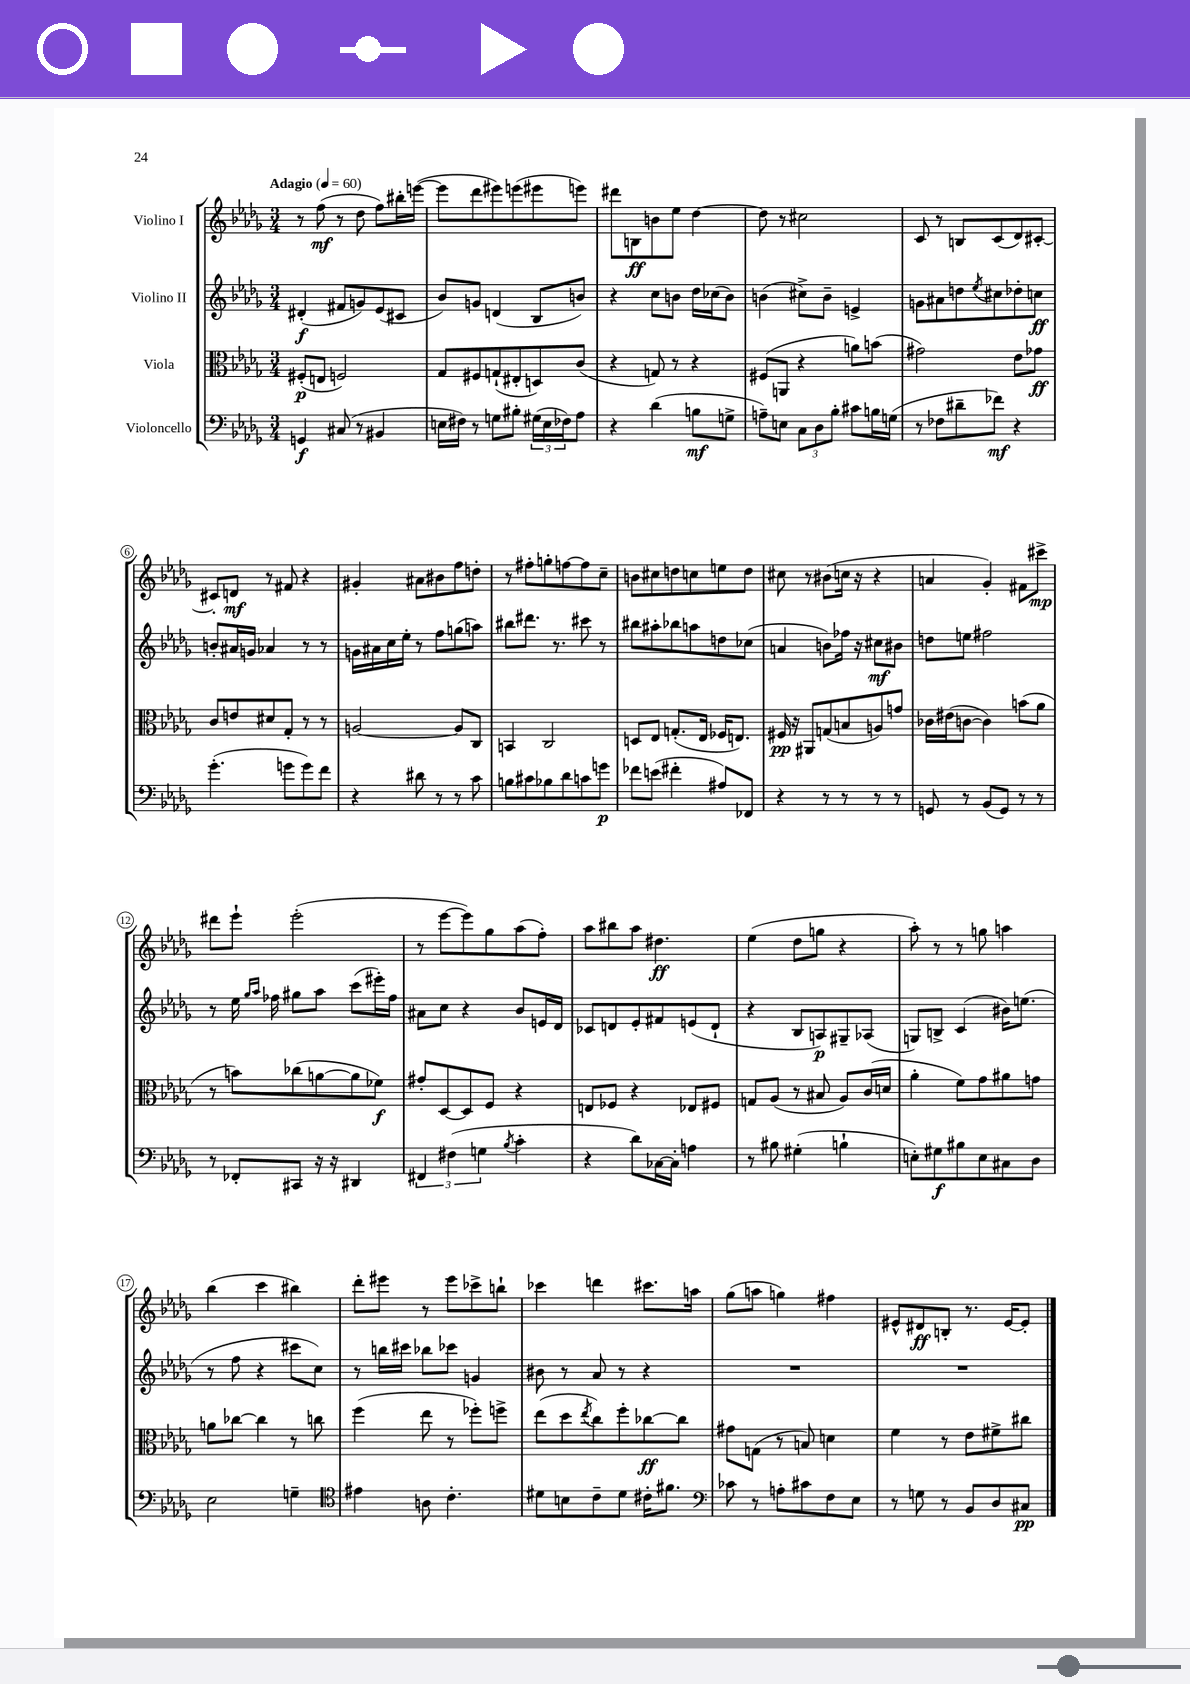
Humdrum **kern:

**kern	**kern	**kern	**kern
*staff4	*staff3	*staff2	*staff1
*clefF4	*clefC3	*clefG2	*clefG2
*k[b-e-a-d-g-]	*k[b-e-a-d-g-]	*k[b-e-a-d-g-]	*k[b-e-a-d-g-]
*M3/4	*M3/4	*M3/4	*M3/4
*MM60	*MM60	*MM60	*MM60
4GG	(8F#'	(4d#'	8r
.	8E	.	(8ff
(8C#	2F)	8f#	8r
8r	.	8g)	8dd-
4BB#	.	(8e-	8ff)
.	.	8c#	16bb#'
.	.	.	([16eee
=	=	=	=
16E	8G-	8b-)	8eee]
16F#)	.	.	.
8r	8F#	8g	8ddd-
8G	(8G`	(4d	8eee#)
8B#'	8E#'	.	(8eee
(24G#	8D)	8B-	8eee#
24E	.	.	.
24F-)	.	.	.
8A-	(8c	8b)	8eee)
=	=	=	=
4r	4r	4r	8ddd#
.	.	.	8B
(4d-	8G)	8cc	8b
.	8r	8b	8ee-
8B	4r	16dd-	[4dd-
.	.	(16cc-	.
8G^	.	8b)	.
=	=	=	=
8A~)	(8F#	(4b	8dd-]
8E	8AA	.	8r
12C	4r	8cc#^)	2cc#
12D-	.	.	.
.	.	8b~	.
12B-'	.	.	.
8c#	8a)	4e^	.
16B	(8b	.	.
(16G	.	.	.
=	=	=	=
8r	2g#)	8g	8c
8F-	.	8a#	8r
8d#~	.	8dd	8B
.	.	8qee-	.
8f-)	.	8cc#	(8c
4r	8e-	8dd-'	8d-)
.	8g-	8cc	[8c#'
=	=	=	=
(4.g-'	8c	8b'	8c#']
.	8e	16a#	8d
.	.	16g	.
.	8d#	4a-	8r
8g	8G-'	.	8f#
8g)	8r	8r	4r
8f	8r	8r	.
=	=	=	=
4r	[2A	16g	4g#'
.	.	16a#	.
.	.	16cc	.
.	.	16ee-'	.
8d#	.	8r	8a#
8r	.	8ff	8b#
8r	8A]	(8gg	8ff
8c	8C	8aa)	8dd'
=	=	=	=
8B	4BB	8bb#	8r
8c#	.	8.ddd#	8ff#'
8B-	2C	.	8gg'
.	.	8.r	.
8d-	.	.	[8ff
8c	.	8ccc#	8ff]
8g	.	8r	8cc~
=	=	=	=
8f-	8D	8bb#	8b
(8e	8E-	8aa#'	8cc#
4f#'	(8.G'	8bb-	8dd
.	.	8aa	8cc
.	16E-	.	.
8A#)	16F-	8dd	8ee
.	8.E)	.	.
8FF-	.	(8cc-	8dd
=	=	=	=
4r	16F#	4a	8cc#
.	16r	.	.
.	8AA#	.	8r
8r	(8G	8b)	(8b#
8r	8B	16ff-	16cc
.	.	16r	16r
8r	8A)	8cc#	4r
8r	8g	8b#	.
=	=	=	=
8GG	16c-	8dd	4a
.	(16e#	.	.
8r	[8c	8ee	.
(8BB-	4c])	2ff#	4g-')
8GG)	.	.	.
8r	(8b	.	8f#
8r	8a-	.	8ccc#^
=	=	=	=
8r	8r	8r	8ddd#
8FF-'	8b)	16ee-	8eee-`
.	.	16qqgg-	.
.	.	16qqaa-	.
.	.	16ff-	.
8CC#	(8cc-	8gg#	(2eee-'
16r	[8a	8aa-	.
16r	.	.	.
4DD#	8a]	(8ccc	.
.	8f-)	16eee#')	.
.	.	16ff-	.
=	=	=	=
6FF#	8g#'	8a#	8r
.	[8D-	8cc	[8eee-
(6F#	.	.	.
.	8D-]	4r	8eee-])
6G	.	.	.
.	8F	.	8gg-
8qB-	.	.	.
4c'	4r	8b-	(8aa-
.	.	16e	8ff')
.	.	16d-	.
=	=	=	=
4r	8E	8c-	8aa-
.	8F-	8d	8bb#
8d-)	4r	8e-'	8aa-
[16C-	.	8f#	4.dd#
16C-']	.	.	.
4A	8E-	(8e	.
.	8F#	8d`	.
=	=	=	=
8r	8G	4r	(4ee-
8B#	(8A-	.	.
(4G#'	8r	8B-	8dd-
.	8B#	8A)	8gg
4B`	8A-)	8G#~	4r
.	(16c	(8A-	.
.	16d	.	.
=	=	=	=
8E')	4a-'	8G)	8aa-')
8G#	.	8B^	8r
8B#	8f)	(4c	8r
8E	8g-	.	8gg
8C#	8a#	16b#)	4aa
.	.	(8.ee	.
8D-	8g	.	.
=	=	=	=
2E-	8a	8r	(4bb-
.	[8cc-	8ff	.
.	4cc-]	4r	4ccc
4G~	8r	8ccc#	4bb#)
.	8cc	8cc)	.
=	=	=	=
*clefC4	*	*	*
4e#	(4ff	8r	8ddd-'
.	.	16bb	8eee#
.	.	16ccc#	.
8A	8ee-	8bb-	8r
4.c'	8r	8ccc-	8eee#
.	8ff-')	4g	8ccc-^
.	8ff^	.	8bb`
=	=	=	=
8d#	(8ee-	8b#	4ccc-
8B	8dd-	8r	.
.	8qee-	.	.
8c~	8cc)	8a-	4ddd
8d#	8ff'	8r	.
16c#'	[8cc-	4r	8.ccc#
8.f#	.	.	.
.	8cc-]	.	.
.	.	.	16aa
=	=	=	=
*clefF4	*	*	*
8c-	8g#	2.r	(8gg-
8r	(8G	.	8aa
8A'	8r	.	4gg)
8c#	8B)	.	.
8F	4d	.	4ff#
8E-	.	.	.
=	=	=	=
8r	4f	2.r	8e#^^
8G	.	.	8d#
8r	8r	.	8B'
8BB-	8e-	.	8.r
8D-	8f#^	.	.
.	.	.	[16e#
8C#	8cc#	.	8e#']
==	==	==	==
*-	*-	*-	*-
